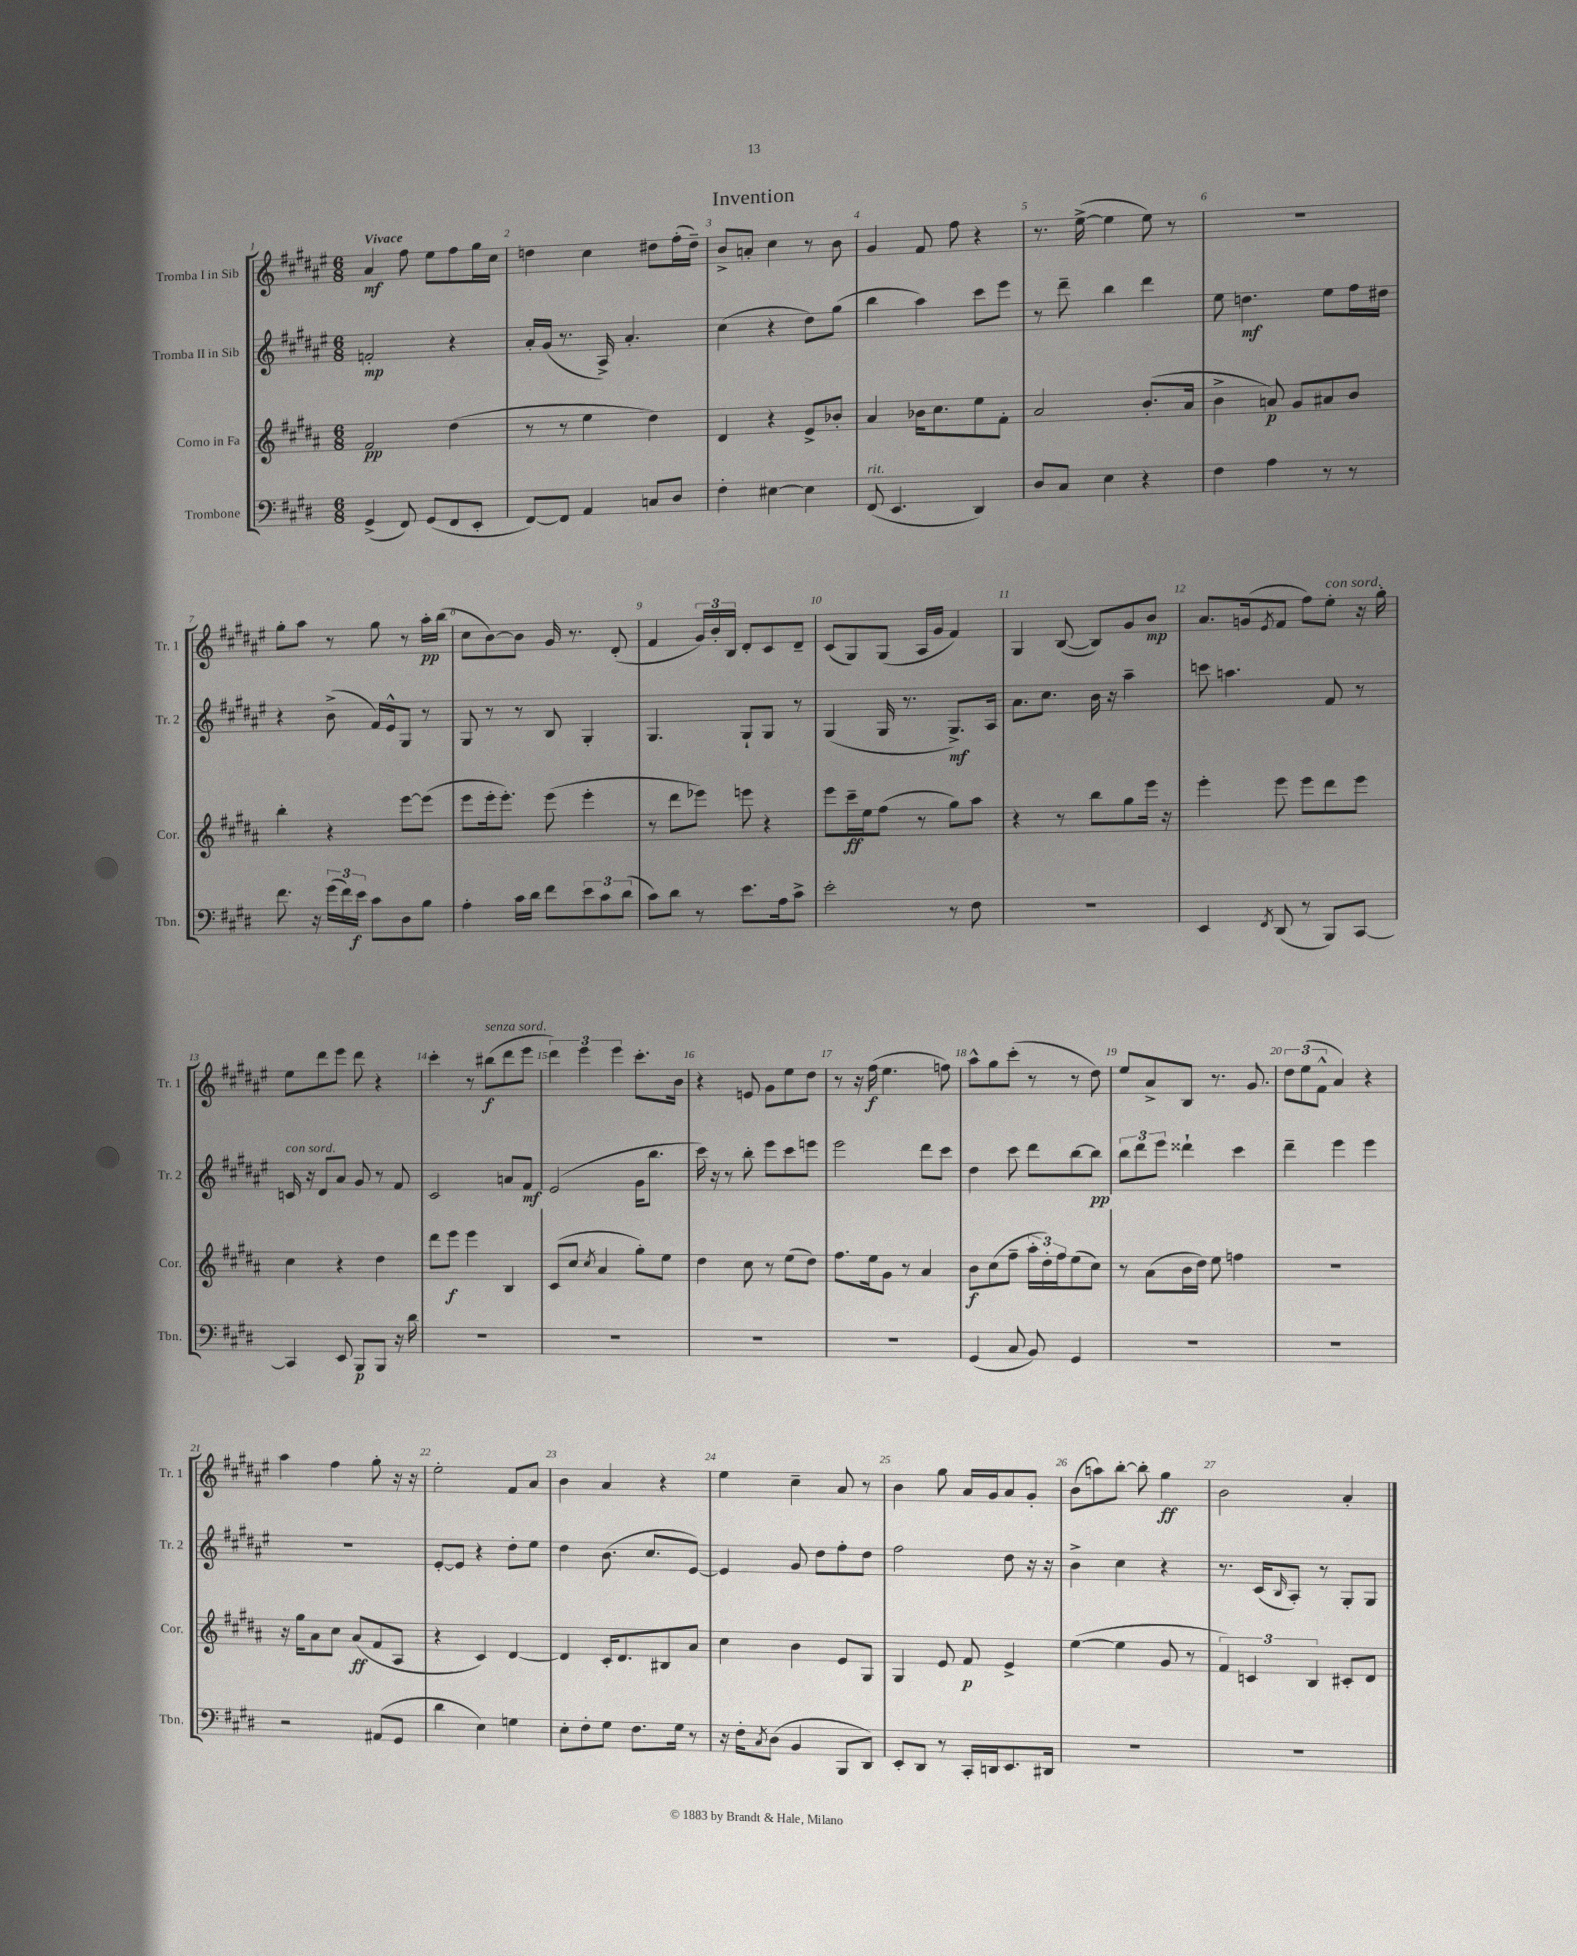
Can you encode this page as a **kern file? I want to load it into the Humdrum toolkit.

**kern	**dynam	**kern	**dynam	**kern	**dynam	**kern	**dynam
*part4	*part4	*part3	*part3	*part2	*part2	*part1	*part1
*staff4	*staff4	*staff3	*staff3	*staff2	*staff2	*staff1	*staff1
*I"Trombone	*	*I"Corno in Fa	*	*I"Tromba II in Sib	*	*I"Tromba I in Sib	*
*I'Tbn.	*	*I'Cor.	*	*I'Tr. 2	*	*I'Tr. 1	*
*clefF4	*	*clefG2	*	*clefG2	*	*clefG2	*
*k[f#c#g#d#]	*	*k[f#c#g#d#a#]	*	*k[f#c#g#d#a#e#]	*	*k[f#c#g#d#a#e#]	*
*M6/8	*	*M6/8	*	*M6/8	*	*M6/8	*
=1	=1	=1	=1	=1	=1	=1	=1
!	!	!	!	!	!	!LO:TX:a:B:t=Vivace	!
(4GG#^/	.	2f#/	pp	2fn'/	mp	4a#/	mf
8FF#/)	.	.	.	.	.	8ff#\	.
(8GG#/L	.	.	.	.	.	8ee#\L	.
8FF#/	.	(4dd#\	.	4r	.	8ff#\	.
8EE'/J	.	.	.	.	.	16gg#\L	.
.	.	.	.	.	.	16cc#\JJ	.
=2	=2	=2	=2	=2	=2	=2	=2
[8FF#/L)	.	8r	.	16a#'/LL	.	4ddn\	.
.	.	.	.	(16g#/JJ	.	.	.
8FF#/J]	.	8r	.	8.r	.	.	.
4AA/	.	4ee\	.	.	.	4cc#\	.
.	.	.	.	16A#^/)	.	.	.
.	.	.	.	4.a#'/	.	.	.
8Cn/L	.	4dd#\)	.	.	.	8dd#X\L	.
8D#/J	.	.	.	.	.	(16ff#'\L	.
.	.	.	.	.	.	16dd#~\JJ)	.
=3	=3	=3	=3	=3	=3	=3	=3
4F#'\	.	4d#/	.	(4cc#\	.	8b^/L	.
.	.	.	.	.	.	8an'/J	.
[4E#X\	.	4r	.	4r	.	4cc#\	.
4E#\]	.	8e^/L	.	8dd#\L)	.	8r	.
.	.	8b-X'/J	.	(8gg#\J	.	8b\	.
=4	=4	=4	=4	=4	=4	=4	=4
!LO:TX:a:i:t=rit.	!	!	!	!	!	!	!
(8FF#/	.	4a#/	.	4bb\	.	4g#/	.
4.EE/	.	.	.	.	.	.	.
.	.	16b-X\KL	.	4aa#\)	.	8f#/	.
.	.	8.cc#\	.	.	.	.	.
.	.	.	.	.	.	8ff#\	.
4DD#/)	.	8ee\	.	8ccc#\L	.	4r	.
.	.	8f#'\J	.	8eee#\J	.	.	.
=5	=5	=5	=5	=5	=5	=5	=5
8D#/L	.	2a#/	.	8r	.	8.r	.
8C#/J	.	.	.	8ddd#~\	.	.	.
.	.	.	.	.	.	([16ee#^\	.
4E\	.	.	.	4bb\	.	4ee#\]	.
4r	.	(8.b'/L	.	4ddd#\	.	8ee#\)	.
.	.	.	.	.	.	8r	.
.	.	16a#/Jk	.	.	.	.	.
=6	=6	=6	=6	=6	=6	=6	=6
4F#\	.	4b^\	.	8ee#\	.	2.r	.
.	.	.	.	4.ddn\	mf	.	.
4A\	.	8an/)	p	.	.	.	.
.	.	8g#/L	.	.	.	.	.
8r	.	8a#X/	.	8ee#\L	.	.	.
8r	.	8b/J	.	16ff#\L	.	.	.
.	.	.	.	16dd#X\JJ	.	.	.
!!LO:LB:g=z
=7	=7	=7	=7	=7	=7	=7	=7
8.f#\	.	4bb'\	.	4r	.	8gg#'\L	.
.	.	.	.	.	.	8aa#\J	.
16r	.	.	.	.	.	.	.
(24g#\LL	.	4r	.	(8b^\	.	8r	.
24f#\)	.	.	.	.	.	.	.
24e\JJ	f	.	.	.	.	.	.
8c#\L	.	.	.	16f#/LL)	.	8gg#\	.
.	.	.	.	16e#^^/J	.	.	.
8D#\	.	[8eee\L	.	8G#/J	.	8r	.
8B\J	.	(8eee\J]	.	8r	.	16aa#'\LL	pp
.	.	.	.	.	.	(16bb\JJ	.
=8	=8	=8	=8	=8	=8	=8	=8
4A'\	.	8eee\L	.	8G#/	.	8cc#\L	.
.	.	16eee'\k	.	8r	.	[8b\)	.
.	.	8.eee'\J)	.	.	.	.	.
16c#\LL	.	.	.	8r	.	8b\J]	.
16d#\JJ	.	.	.	.	.	.	.
8f#\L	.	(8eee\	.	8B/	.	16g#/	.
.	.	.	.	.	.	8.r	.
12e\	.	4eee'\	.	4G#'/	.	.	.
12c#\	.	.	.	.	.	.	.
.	.	.	.	.	.	(8d#'/	.
(12d#\J	.	.	.	.	.	.	.
=9	=9	=9	=9	=9	=9	=9	=9
8c#\L)	.	8r	.	4.G#/	.	4f#/	.
8d#\J	.	8ddd#\L	.	.	.	.	.
8r	.	8eee-X\J)	.	.	.	24g#/LL)	.
.	.	.	.	.	.	24b'/	.
.	.	.	.	.	.	24B/JJ	.
8.e\L	.	8eeen\	.	8G#`/L	.	8d#'/L	.
.	.	4r	.	8G#/J	.	8c#/	.
16A\k	.	.	.	.	.	.	.
8c#^\J	.	.	.	8r	.	8d#~/J	.
=10	=10	=10	=10	=10	=10	=10	=10
2e'\	.	8eee\L	.	(4G#/	.	(8c#/L	.
.	.	16ccc#~\L	ff	.	.	8G#/)	.
.	.	16ee\J	.	.	.	.	.
.	.	(8ff#\J	.	16G#/	.	(8G#/J	.
.	.	.	.	8.r	.	.	.
.	.	8r	.	.	.	16A#/LL	.
.	.	.	.	.	.	16g#/JJ	.
8r	.	8gg#\L)	.	8.G#^/L)	mf	4f#/)	.
8F#\	.	8aa#\J	.	.	.	.	.
.	.	.	.	16A#/Jk	.	.	.
=11	=11	=11	=11	=11	=11	=11	=11
2.r	.	4r	.	8.a#\L	.	4G#/	.
.	.	.	.	8.cc#\J	.	.	.
.	.	8r	.	.	.	([8B/	.
.	.	8bb\L	.	16b\	.	8B/L])	.
.	.	.	.	16r	.	.	.
.	.	8gg#\	.	4aa#~\	.	8g#/	.
.	.	16eee\Jk	.	.	.	8b/J	mp
.	.	16r	.	.	.	.	.
=12	=12	=12	=12	=12	=12	=12	=12
4EE/	.	4eee'\	.	8cccn\	.	8.a#/L	.
.	.	.	.	4.aan\	.	.	.
.	.	.	.	.	.	(16gn/k	.
8qFF#/	.	.	.	.	.	8qe#/	.
(8DD#/	.	8eee\	.	.	.	8f#/J	.
8r	.	8eee\L	.	.	.	8ff#\L)	.
!	!	!	!	!	!	!LO:TX:a:i:t=con sord.	!
8BBB/L)	.	8ddd#\	.	8f#/	.	8ee#'\J	.
[8CC#/J	.	8eee\J	.	8r	.	16r	.
.	.	.	.	.	.	16gg#'\	.
!!LO:LB:g=z
=13	=13	=13	=13	=13	=13	=13	=13
!	!	!	!	!LO:TX:a:i:t=con sord.	!	!	!
4CC#/]	.	4cc#\	.	16cn/	.	8ee#\L	.
.	.	.	.	16r	.	.	.
.	.	.	.	8d#/L	.	8ddd#\	.
8EE/	.	4r	.	8a#/J	.	8eee#\J	.
8BBB/L	p	.	.	8g#/	.	8ddd#\	.
8BBB/J	.	4dd#\	.	8r	.	4r	.
16r	.	.	.	8f#/	.	.	.
16d#\	.	.	.	.	.	.	.
=14	=14	=14	=14	=14	=14	=14	=14
2.r	.	8ddd#\L	.	2c#/	.	4ccc#'\	.
.	.	8eee\J	f	.	.	.	.
.	.	4eee\	.	.	.	8r	.
!	!	!	!	!	!	!LO:TX:a:i:t=senza sord.	!
.	.	.	.	.	.	(8bb#X\L	f
.	.	4B/	.	8an/L	.	8ddd#\	.
.	.	.	.	8f#/J	mf	8eee#\J	.
=15	=15	=15	=15	=15	=15	=15	=15
2.r	.	(8c#/L	.	(2e#/	.	6ddd#\)	.
.	.	8cc#/J	.	.	.	.	.
.	.	.	.	.	.	6eee#\	.
.	.	8qcc#/	.	.	.	.	.
.	.	4a#/	.	.	.	.	.
.	.	.	.	.	.	6eee#\	.
.	.	8gg#'\L)	.	16g#\KL	.	8.ccc#'\L	.
.	.	.	.	8.bb\J	.	.	.
.	.	8ee\J	.	.	.	.	.
.	.	.	.	.	.	16b\Jk	.
=16	=16	=16	=16	=16	=16	=16	=16
2.r	.	4dd#\	.	16ccc#\)	.	4r	.
.	.	.	.	16r	.	.	.
.	.	.	.	8r	.	.	.
.	.	8cc#\	.	8bb'\	.	8en/	.
.	.	8r	.	8eee#\L	.	8g#\L	.
.	.	(8ee\L	.	8ccc#\	.	8ee#\	.
.	.	8dd#\J)	.	8eeen\J	.	8dd#\J	.
=17	=17	=17	=17	=17	=17	=17	=17
2.r	.	8.ff#\L	.	2eee#\	.	8r	.
.	.	.	.	.	.	16r	.
.	.	16ee\k	.	.	.	(16ff#\	f
.	.	8g#\J	.	.	.	4.ee#\	.
.	.	8r	.	.	.	.	.
.	.	4a#/	.	8ddd#\L	.	.	.
.	.	.	.	8ccc#\J	.	8ffn\)	.
=18	=18	=18	=18	=18	=18	=18	=18
(4GG#/	.	8b\L	f	4dd#\	.	8aa#^^\L	.
.	.	(8cc#\	.	.	.	8gg#\	.
8C#/	.	8ff#~\J	.	8ccc#\	.	(8ccc#'\J	.
8BB/)	.	24aa#'\LL	.	8ddd#\L	.	8r	.
.	.	24dd#'\)	.	.	.	.	.
.	.	24ff#\J	.	.	.	.	.
4GG#/	.	(8ee\	.	[8bb\	.	8r	.
.	.	8cc#\J)	.	8bb\J]	pp	8dd#\)	.
=19	=19	=19	=19	=19	=19	=19	=19
2.r	.	8r	.	12bb\L	.	8ee#/L	.
.	.	.	.	12ddd#\	.	.	.
.	.	(8a#\L	.	.	.	8a#^/	.
.	.	.	.	12eee#\J	.	.	.
.	.	16b\L	.	4ddd##X`\	.	8B/J	.
.	.	16dd#\JJ)	.	.	.	.	.
.	.	8ee\	.	.	.	8.r	.
.	.	4ffn\	.	4ccc#\	.	.	.
.	.	.	.	.	.	8.g#/	.
=20	=20	=20	=20	=20	=20	=20	=20
2.r	.	2.r	.	4ddd#~\	.	12dd#\L	.
.	.	.	.	.	.	(12ee#\	.
.	.	.	.	.	.	12f#^^\J	.
.	.	.	.	4eee#\	.	4a#/)	.
.	.	.	.	4eee#\	.	4r	.
!!LO:LB:g=z
=21	=21	=21	=21	=21	=21	=21	=21
2r	.	16r	.	2.r	.	4aa#\	.
.	.	16gg#\KL	.	.	.	.	.
.	.	8a#\	.	.	.	.	.
.	.	8cc#\J	.	.	.	4ff#\	.
.	.	(8a#/L	ff	.	.	.	.
(8AA#X/L	.	8f#/	.	.	.	8gg#'\	.
8GG#/J	.	8A#/J	.	.	.	16r	.
.	.	.	.	.	.	16r	.
=22	=22	=22	=22	=22	=22	=22	=22
4d#\	.	4r	.	[8e#'/L	.	2ee#'\	.
.	.	.	.	8e#/J]	.	.	.
4E\)	.	4c#/)	.	4r	.	.	.
4Gn\	.	[4d#/	.	8dd#'\L	.	8f#/L	.
.	.	.	.	8ee#\J	.	8a#/J	.
=23	=23	=23	=23	=23	=23	=23	=23
8E'\L	.	4d#/]	.	4dd#\	.	4b\	.
8F#'\	.	.	.	.	.	.	.
8G#\J	.	16c#'/KL	.	(8.b\	.	4a#/	.
.	.	8.d#/	.	.	.	.	.
8.F#\L	.	.	.	.	.	.	.
.	.	.	.	8.cc#/L	.	.	.
.	.	8B#X/	.	.	.	4r	.
16G#\Jk	.	.	.	.	.	.	.
8r	.	8a#/J	.	[8e#/J)	.	.	.
=24	=24	=24	=24	=24	=24	=24	=24
16r	.	4cc#\	.	4e#/]	.	4ee#\	.
16F#'\KL	.	.	.	.	.	.	.
8qC#/	.	.	.	.	.	.	.
(8D#\J	.	.	.	.	.	.	.
4BB/	.	4b\	.	8g#/	.	4cc#~\	.
.	.	.	.	8dd#\L	.	.	.
8BBB/L	.	8e/L	.	8ff#'\	.	8a#/	.
8DD#/J)	.	8G#/J	.	8dd#\J	.	8r	.
=25	=25	=25	=25	=25	=25	=25	=25
8EE'/L	.	4G#/	.	2ff#\	.	4b\	.
8DD#/J	.	.	.	.	.	.	.
8r	.	8e/	.	.	.	8gg#\	.
16CC#'/LL	.	8f#/	p	.	.	16a#/LL	.
16DDn/J	.	.	.	.	.	16g#/J	.
8.EE/	.	4e^/	.	8dd#\	.	8a#/	.
.	.	.	.	16r	.	8g#'/J	.
16DD#X/Jk	.	.	.	16r	.	.	.
=26	=26	=26	=26	=26	=26	=26	=26
2.r	.	([4ee\	.	4b^\	.	(8b\L	.
.	.	.	.	.	.	8aan\)	.
.	.	4ee\]	.	4cc#\	.	[8bb'\J	.
.	.	.	.	.	.	8bb'\]	.
.	.	8g#/	.	4r	.	4gg#\	ff
.	.	8r	.	.	.	.	.
=27	=27	=27	=27	=27	=27	=27	=27
2.r	.	6f#/)	.	8.r	.	2b\	.
.	.	6cn/	.	.	.	.	.
.	.	.	.	(16c#/KL	.	.	.
.	.	.	.	16qqB/	.	.	.
.	.	.	.	8A#'/J)	.	.	.
.	.	6B/	.	.	.	.	.
.	.	.	.	8r	.	.	.
.	.	8c#X'/L	.	8G#'/L	.	4a#'/	.
.	.	8d#/J	.	8G#/J	.	.	.
==	==	==	==	==	==	==	==
*-	*-	*-	*-	*-	*-	*-	*-
